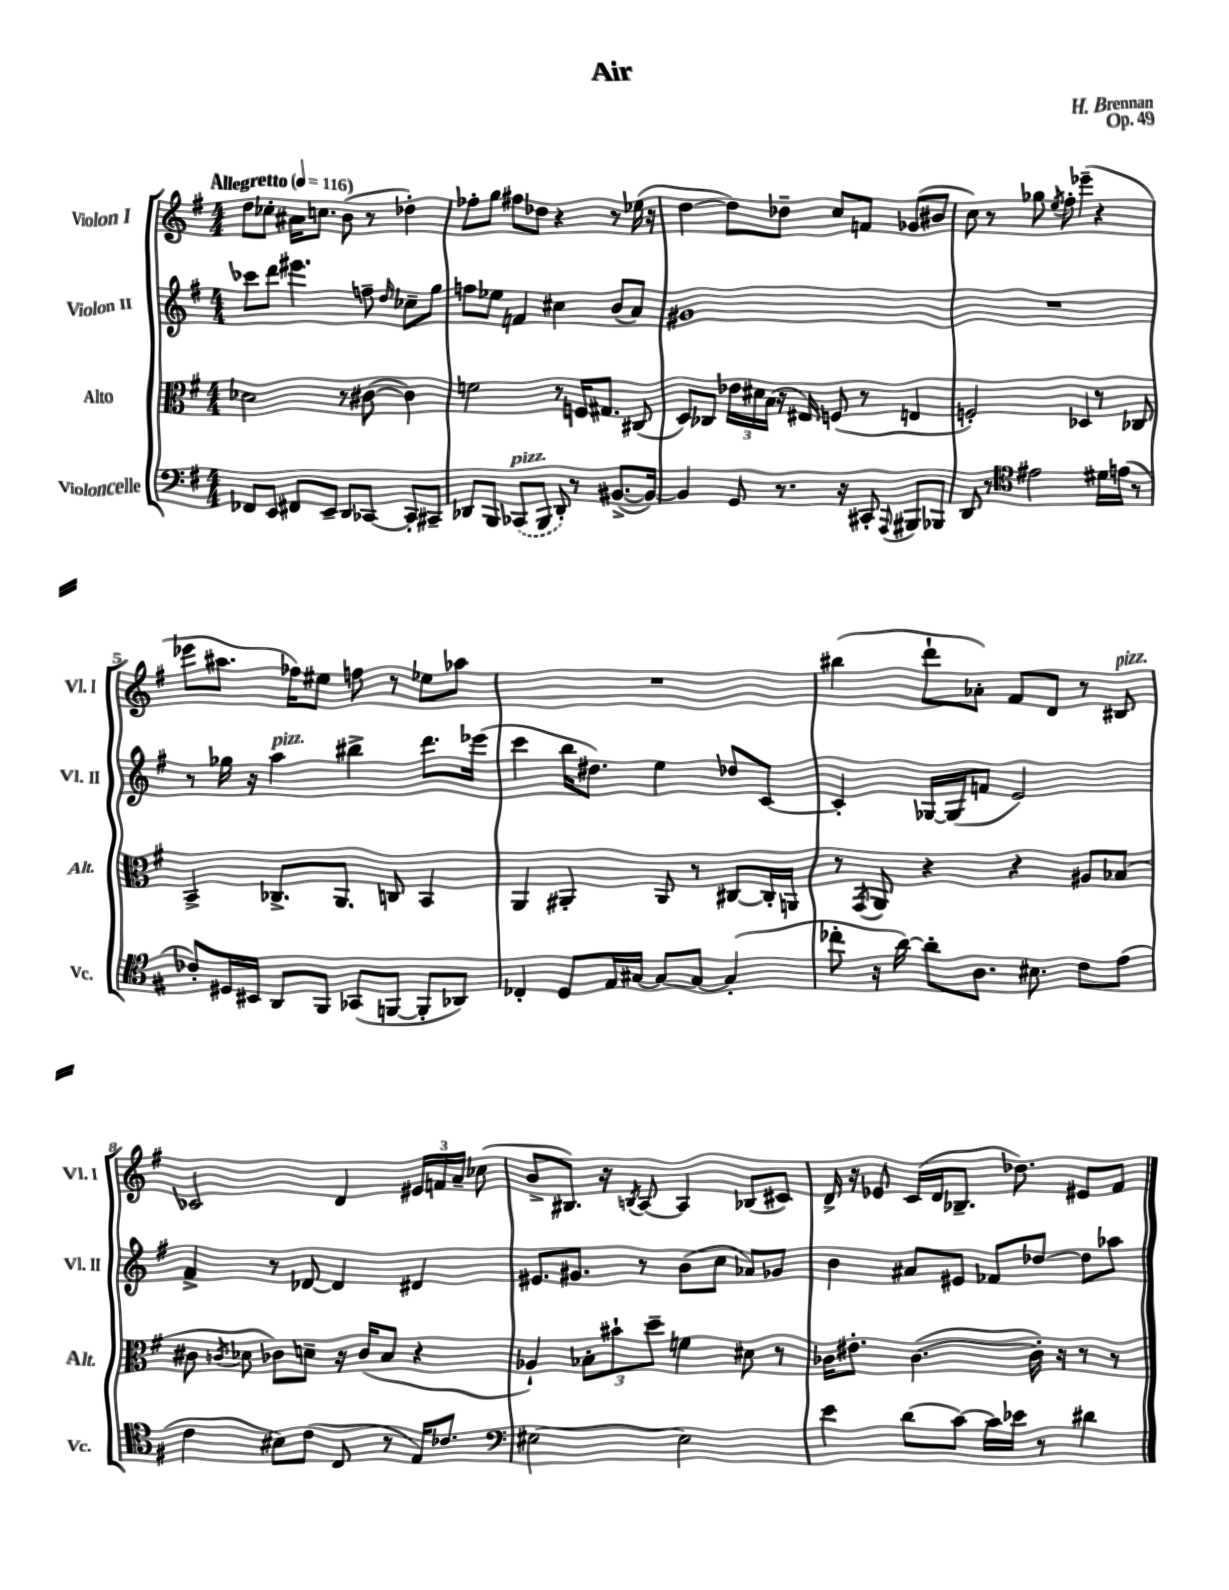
\header { title = "Air" composer = "H. Brennan" opus = "Op. 49" }
<<
\new StaffGroup <<
\new Staff = "s0" \with { instrumentName = "Violon I" shortInstrumentName = "Vl. I" } {
    \clef treble \key g \major \numericTimeSignature \time 4/4 \tempo "Allegretto" 4 = 116
    \autoBeamOff d''8[ ces''8]-. ais'16[ c''8.] b'8( r8 des''4-.) |
    fes''8[-. g''8] fis''8[ des''8] r4 r8 ees''16( r16 |
    d''4~ d''8[) des''8]-- c''8[ f'8] ges'8[( bis'8] |
    c''8) r8 ges''8 \acciaccatura { e''8 } fis''8-. ees'''4--( r4 |
    ees'''8[ ais''8.] fes''16[) eis''8] f''8 r8 ees''8[ aes''8] |
    R1 |
    bis''4( d'''8[-! aes'8]-.) fis'8[ d'8] r8 bis8^\markup { \italic "pizz." } |
    ces'2 d'4 \tuplet 3/2 { eis'16[ f'16 a'16]-- } ces''8( |
    b'8[-> bis8.]) r16 \acciaccatura { b8 } a8~ a4 bes8[( cis'8]) |
    d'16-> r16 ees'8 c'16[( d'16 bes8.]-- des''8.) eis'8[ fis'8] \bar "|." |
}
\new Staff = "s1" \with { instrumentName = "Violon II" shortInstrumentName = "Vl. II" } {
    \clef treble \key g \major \numericTimeSignature \time 4/4
    \autoBeamOff ces'''8[ d'''8] eis'''4. f''8-- \grace { d''16 } ces''8[-- g''8] |
    f''8[ ees''8] f'4 cis''4 b'8[( a'8]) |
    gis'1 |
    R1 |
    r8 ges''16 r16 a''4^\markup { \italic "pizz." } bis''4-> d'''8.[ ees'''16]( |
    c'''4 b''16[ dis''8.]) e''4 des''8[ c'8]~ |
    c'4-. ges16[~ ges16( f'8] e'2) |
    fis'4-> r8 des'8~ des'4 dis'4 |
    eis'8.[ gis'8.] r8 b'8[( c''8] aes'8[) ges'8] |
    b'4 ais'8[ eis'8] fes'8[ des''8]~ des''8[ aes''8] \bar "|." |
}
\new Staff = "s2" \with { instrumentName = "Alto" shortInstrumentName = "Alt." } {
    \clef alto \key g \major \numericTimeSignature \time 4/4
    \autoBeamOff des'2 r8 cis'8~( cis'4) |
    f'2 r8 f16[ gis8.] cis8( |
    d8[) ces8] \tuplet 3/2 { ees'16[ dis'16 b16]( } r16 eis16) f8( r8 e4 |
    f2-.) des4 r8 ces8 |
    b,4-> ces8.[-> a,8.] c8 b,4 |
    a,4 ais,4-. ais,8 r8 cis8[~ cis16-. a,16] |
    r8 \acciaccatura { g,8 } a,8 r4 r4 ais8[ bes8]( |
    cis'8 \acciaccatura { c'8 } des'8 ces'8[) d'8]-- r16 ces'16[( b8] r4 |
    aes4-!) \tuplet 3/2 { bes8[-. bis'8-! d''8]-- } f'4 dis'8 r8 |
    ces'16[ eis'8.]-. ces'4.~( ces'16-.) r16 r8 r8 \bar "|." |
}
\new Staff = "s3" \with { instrumentName = "Violoncelle" shortInstrumentName = "Vc." } {
    \clef bass \key g \major \numericTimeSignature \time 4/4
    \autoBeamOff fes,8[ e,8] fis,8[ e,8]-- d,8[ ces,8]~ ces,8[-. cis,8]-- |
    des,8[ b,,8] \once \slurDashed ces,8[^\markup { \italic "pizz." }( b,,8] des,8-.) r8 bis,8.[~->( bis,16]~) |
    bis,4 g,8 r8. r16 cis,8-. \appoggiatura { a,,8 } bis,,8[ bes,,8] |
    d,8 r8 \clef tenor eis'2 dis'16[ e'16]( r8 |
    ces'8[-.) dis16 bis,16] a,8[ fis,8] ges,8[( f,8]~ f,8[-. aes,8]) |
    ces4-. d8[ e16 gis16]~ gis8[~ gis8]~ gis4-.( |
    ces''8-. r16 a'16~) a'8[-. a8.] bis8. c'8[ e'8]( |
    c'4 bis8[) c'8]( c8 r8 e16[) ces'8.] |
    \clef bass eis2~ eis2 |
    e'4 d'8[( c'8]~) c'16[ ees'16] r8 dis'4 \bar "|." |
}
>>
>>
